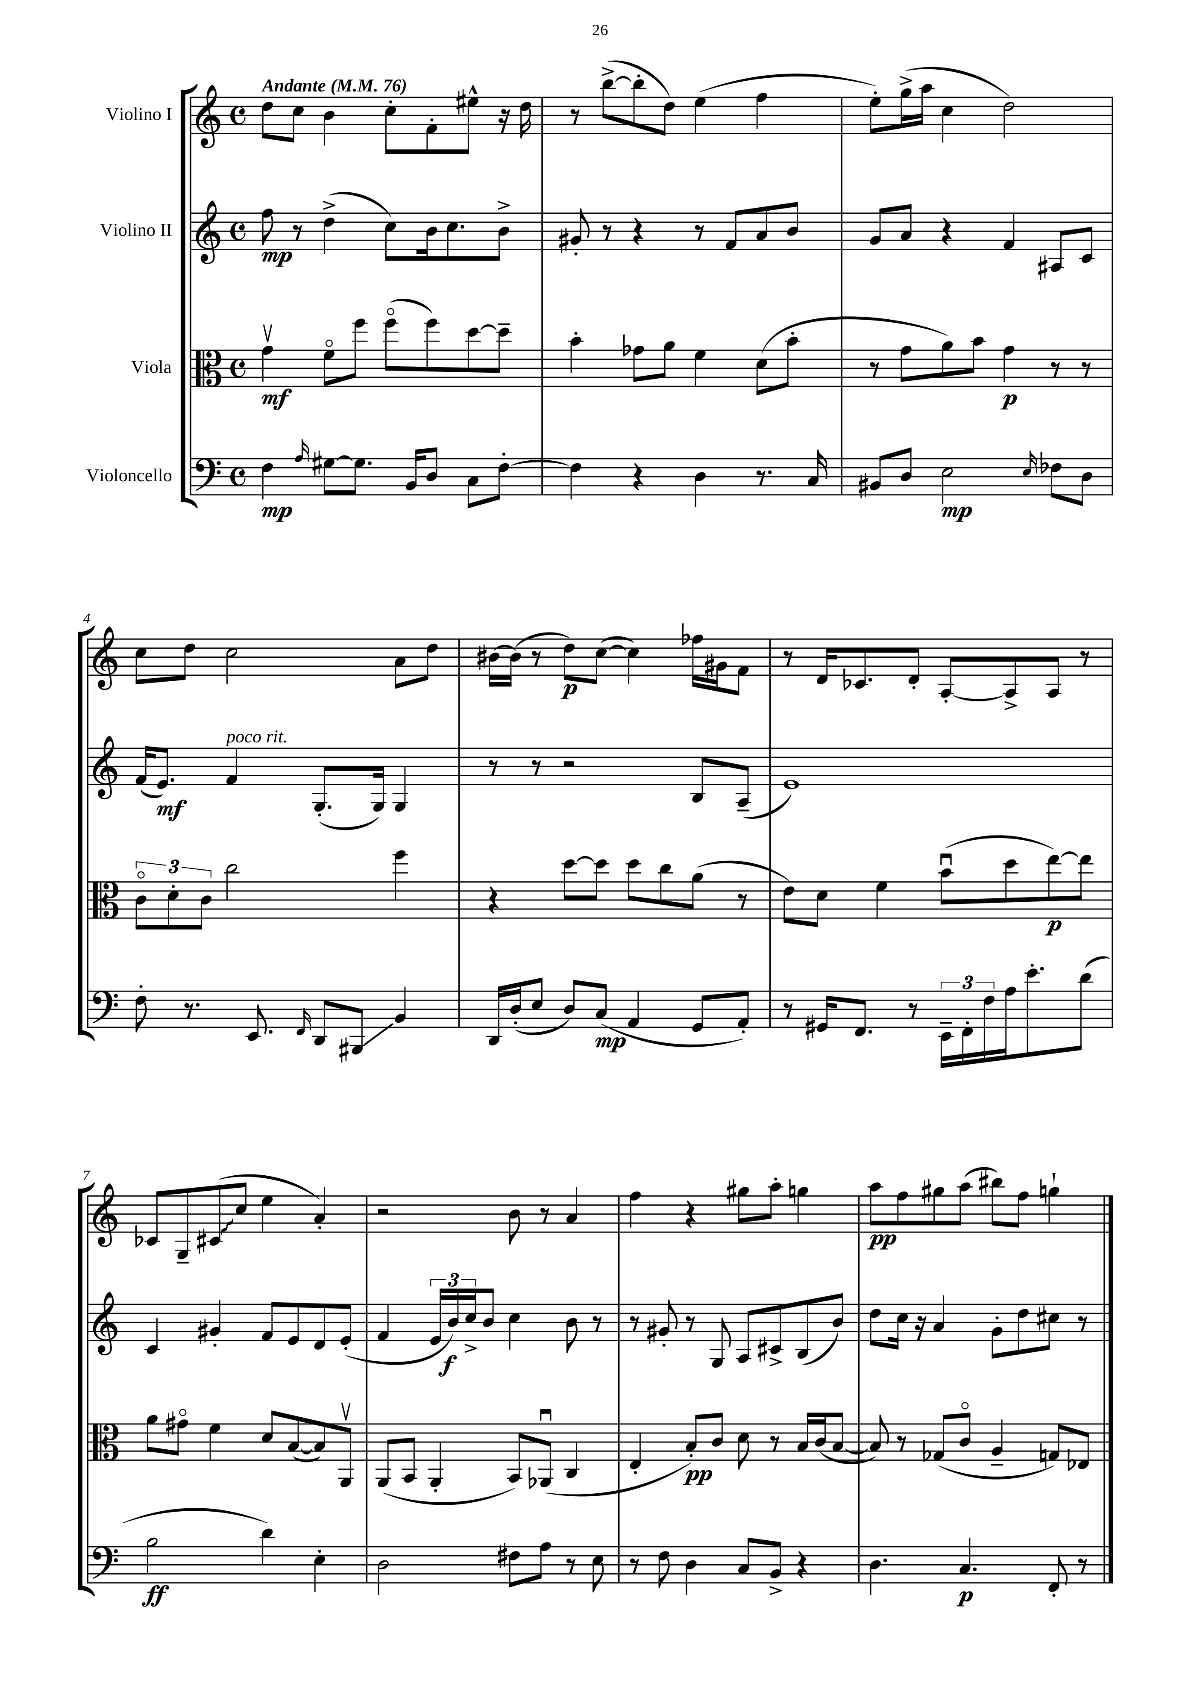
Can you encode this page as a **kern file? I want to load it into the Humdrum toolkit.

**kern	**kern	**kern	**kern
*staff4	*staff3	*staff2	*staff1
*clefF4	*clefC3	*clefG2	*clefG2
*k[]	*k[]	*k[]	*k[]
*M4/4	*M4/4	*M4/4	*M4/4
*met(c)	*met(c)	*met(c)	*met(c)
*MM76	*MM76	*MM76	*MM76
4F	4gv	8ff	8dd
.	.	8r	8cc
16qqA	.	.	.
[8G#	8fo	(4dd^	4b
8.G#]	8ff	.	.
.	(8ffo	8cc)	8cc'
16BB	.	.	.
8D	8ff)	16b	8f'
.	.	8.cc	.
8C	[8dd	.	8ee#^^
[8F'	8dd~]	8b^	16r
.	.	.	16dd
=	=	=	=
4F]	4b'	8g#'	8r
.	.	8r	([8bb^
4r	8g-	4r	8bb']
.	8a	.	8dd)
4D	4f	8r	(4ee
.	.	8f	.
8.r	(8d	8a	4ff
.	8b'	8b	.
16C	.	.	.
=	=	=	=
8BB#	8r	8g	8ee')
8D	8g	8a	(16gg^
.	.	.	16aa
2E	8a)	4r	4cc
.	8b	.	.
.	4g	4f	2dd)
16qqE	.	.	.
8F-	8r	8A#	.
8D	8r	8c	.
=	=	=	=
8F'	12co	(16f	8cc
.	.	8.e)	.
.	12d'	.	.
8.r	.	.	8dd
.	12c	.	.
.	2cc	4f	2cc
8.EE	.	.	.
16qqFF	.	.	.
8DD	.	(8.G'	.
8BBB#	.	.	.
.	.	16G)	.
4BB	4ff	4G	8a
.	.	.	8dd
=	=	=	=
16DD	4r	8r	[16b#
(16D'	.	.	(16b#]
8E	.	8r	8r
8D)	[8dd	2r	8dd)
(8C	8dd]	.	([8cc
4AA	8dd	.	4cc])
.	8cc	.	.
8GG	(8a	8B	16ff-
.	.	.	16g#
8AA')	8r	(8A~	8f
=	=	=	=
8r	8e)	1e)	8r
16GG#	8d	.	16d
8.FF	.	.	8.c-
.	4f	.	.
8r	.	.	8d'
24EE~	(8bu	.	[8A'
24FF'	.	.	.
24F	.	.	.
16A	8dd	.	8A^]
8.e'	.	.	.
.	[8ee)	.	8A
(8d	8ee]	.	8r
=	=	=	=
2B	8a	4c	8c-
.	8g#o	.	8G~
.	4f	4g#'	(8c#
.	.	.	8cc
4d)	8d	8f	4ee
.	([8B	8e	.
4E'	8B])	8d	4a')
.	8AAv	(8e'	.
=	=	=	=
2D	(8AA	4f	2r
.	8BB	.	.
.	4AA'	24e	.
.	.	24b)	.
.	.	24cc^	.
.	.	8b	.
8F#	8BB)	4cc	8b
8A	(8AA-u	.	8r
8r	4C	8b	4a
8E	.	8r	.
=	=	=	=
8r	4E'	8r	4ff
8F	.	8g#'	.
4D	8B')	8r	4r
.	8c	8G	.
8C	8d	8A	8gg#
8BB^	8r	8c#^	8aa'
4r	16B	(8B	4gg
.	(16c	.	.
.	[8B	8b)	.
=	=	=	=
4.D	8B])	8dd	8aa
.	8r	16cc	8ff
.	.	16r	.
.	(8G-	4a	8gg#
4.C	8co	.	(8aa
.	4A~	8g'	8bb#)
.	.	8dd	8ff
8FF'	8G)	8cc#	4gg`
8r	8E-	8r	.
==	==	==	==
*-	*-	*-	*-
